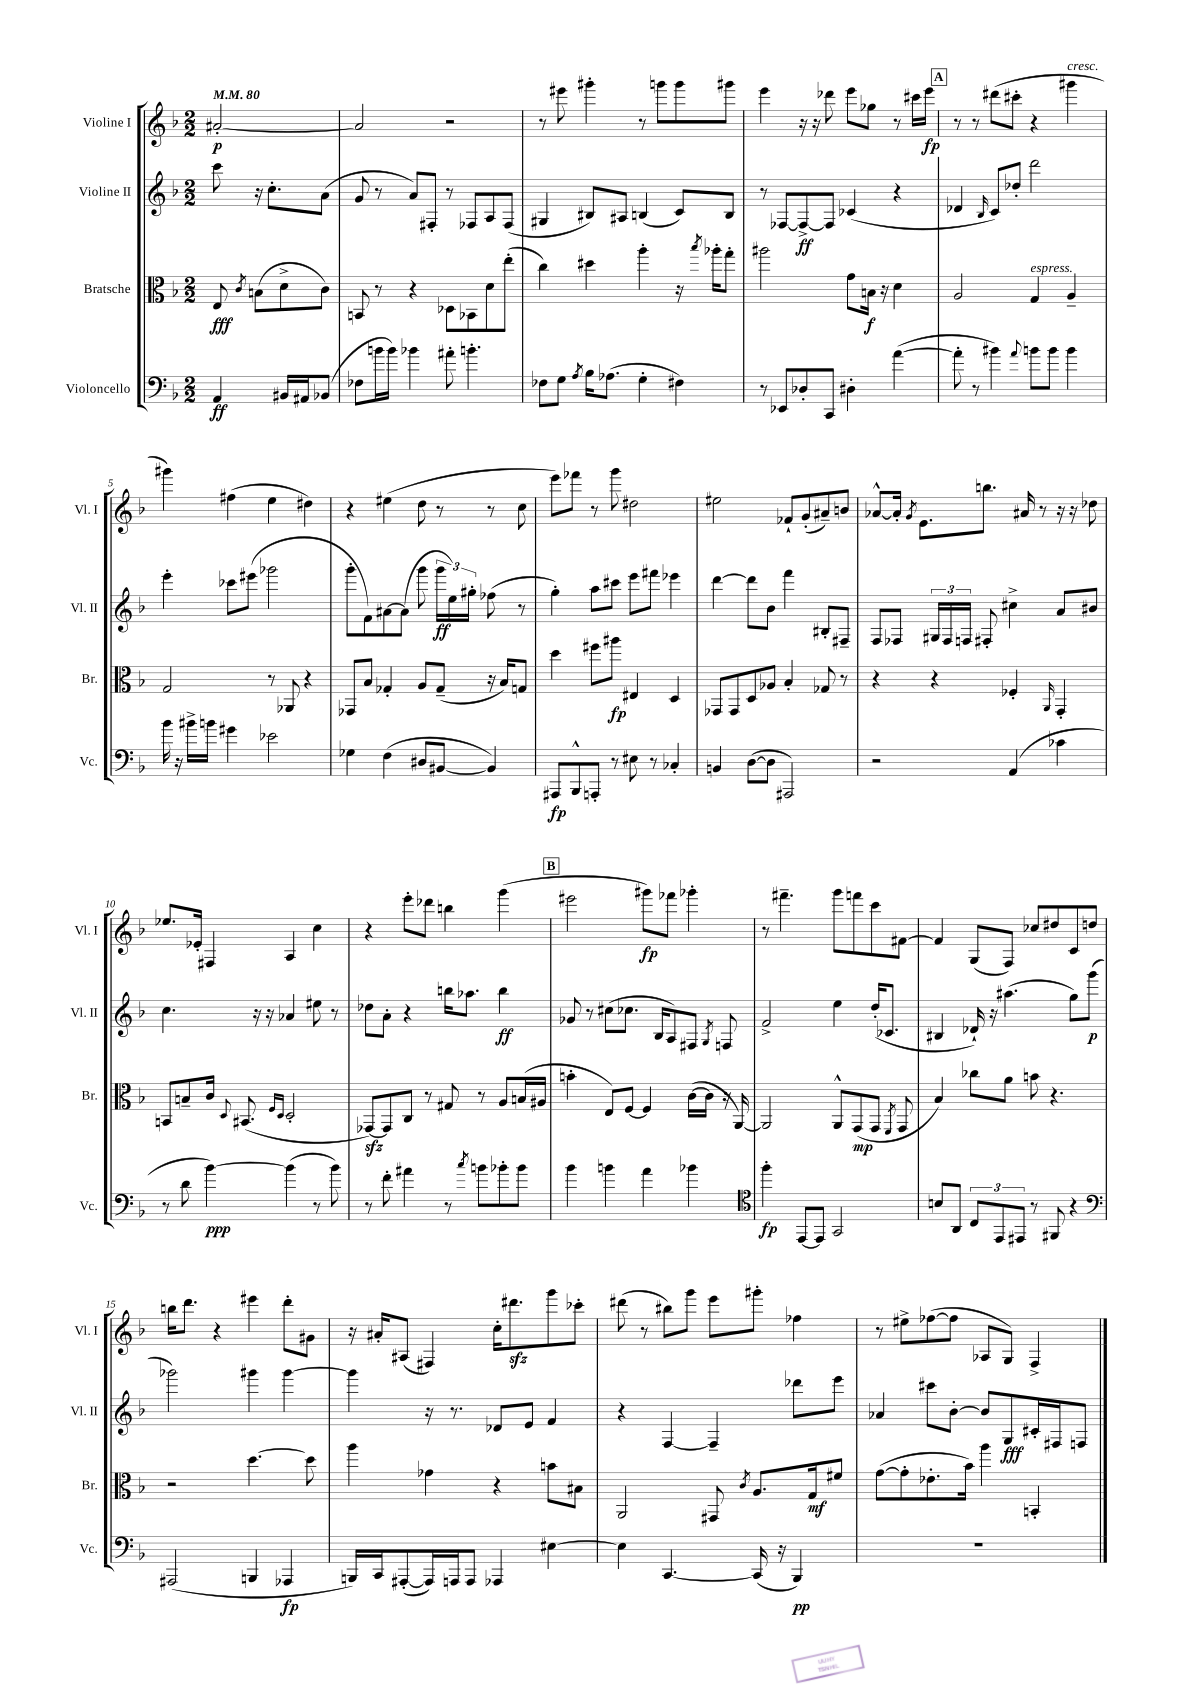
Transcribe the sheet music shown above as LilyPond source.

<<
\new StaffGroup <<
\new Staff = "s0" \with { instrumentName = "Violine I" shortInstrumentName = "Vl. I" } {
    \clef treble \key f \major \numericTimeSignature \time 2/2 \partial 2 \tempo 4 = 80
    \autoBeamOff ais'2~-.\p |
    ais'2 r2 |
    r8 eis'''8 gis'''4-. r8 g'''8[ g'''8 gis'''8] |
    e'''4 r16 r16 des'''8 e'''8[ ges''8] r8 cis'''16[ e'''16]\fp |
    \mark \markup { \box "A" } r8 r8 dis'''8[( cis'''8]-. r4 gis'''4^\markup { \italic "cresc." } |
    gis'''4) fis''4( e''4 dis''4) |
    r4 eis''4( d''8 r8 r8 c''8 |
    e'''8[) fes'''8] r8 g'''8 dis''2 |
    eis''2 fes'8[-! g'8-.( ais'8--) b'8] |
    aes'8[~-^ aes'16]-. \acciaccatura { g'8 } e'8.[ b''8.] ais'16 r8 r16 r16 des''8 |
    ees''8.[ ees'16]-. fis4 a4 c''4 |
    r4 e'''8[-. des'''8] b''4 g'''4( |
    \mark \markup { \box "B" } eis'''2 gis'''8[\fp) fes'''8] ges'''4-. |
    r8 fis'''4.-- g'''8[ f'''8 c'''8 fis'8]~ |
    fis'4 g8[( f8]) ces''8[ dis''8 c'8 d''8] |
    b''16[ d'''8.] r4 eis'''4 d'''8[-. gis'8] |
    r16 ais'16[-. ais8]( fis4) c''16[-. dis'''8.\sfz g'''8 ces'''8]-. |
    dis'''8( r8 bis''8[) g'''8] e'''8[ gis'''8]-. fes''4 |
    r8 eis''8[-> fes''8~( fes''8] aes8[ g8]) f4-> \bar "|." |
}
\new Staff = "s1" \with { instrumentName = "Violine II" shortInstrumentName = "Vl. II" } {
    \clef treble \key f \major \numericTimeSignature \time 2/2 \partial 2
    \autoBeamOff c'''8 r16 c''8.[-. a'8]( |
    g'8 r8 a'8[) fis8]-. r8 fes8[ a8 fes8]( |
    gis4 bis8[) ais8] b4( c'8[) b8] |
    r8 fes8[~ fes8~->\ff fes8] ces'4( r4 |
    \mark \markup { \box "A" } des'4 \grace { bes16 } c'8[) des''8]-. d'''2 |
    e'''4-. ces'''8[ eis'''8]( ges'''2 |
    g'''8[-. f'8) ais'8~ ais'8]( g'''8 \tuplet 3/2 { g'''16[\ff e''16) gis''16]-. } fes''8( r8 |
    g''4-.) a''8[ cis'''8] e'''8[ fis'''8] ees'''4 |
    d'''4~ d'''8[ bes'8] f'''4 bis8[-. fis8]-- |
    f8[ fes8] \tuplet 3/2 { gis16[ fes16 f16] } fis8-. cis''4-> a'8[ bis'8] |
    c''4. r16 r16 aes'4 eis''8 r8 |
    des''8[ a'8]-. r4 b''16[ aes''8.] b''4\ff |
    \mark \markup { \box "B" } ges'8 r8 cis''8[( ces''8.] bes16[ a8) fis8] \acciaccatura { g8 } f8 |
    f'2-> e''4 d''16[-.( ces'8.] |
    bis4 des'16-!) r16 ais''4.( g''8[) g'''8]\p( |
    ges'''2) gis'''4 gis'''4~ |
    gis'''4 r16 r8. des'8[ e'8] f'4 |
    r4 f4~ f4-- des'''8[ e'''8] |
    aes'4 cis'''8[ bes'8]~-. bes'8[ g8\fff cis'16-. fis16 f8] \bar "|." |
}
\new Staff = "s2" \with { instrumentName = "Bratsche" shortInstrumentName = "Br." } {
    \clef alto \key f \major \numericTimeSignature \time 2/2 \partial 2
    \autoBeamOff e8\fff \acciaccatura { c'8 } b8[( d'8-> c'8]) |
    b,8 r8 r4 des8[ bes,8 d'8 e''8]-.( |
    c''4) dis''4 a''4-. r16 \acciaccatura { bes''8 } aes''16[-. g''8]-. |
    ais''2 g'8[ b16]\f r16 d'4 |
    \mark \markup { \box "A" } a2 g4^\markup { \italic "espress." } a4-- |
    g2 r8 aes,8 r4 |
    ges,8[ bes8] ges4-. a8[ ges8]--( r16 bes16[) g8] |
    d''4 fis''8[ ais''8]\fp eis4 d4 |
    ges,8[ ges,8 d8 aes8] bes4-. ges8 r8 |
    r4 r4 fes4-. \grace { a,16 } g,4-. |
    b,8[ b8-- c'16] \appoggiatura { d8 } bis,8.( \grace { f16[ d16] } d2-. |
    ges,8[~\sfz) ges,8 c8] r8 gis8 r8 a8[ b16( ais16] |
    \mark \markup { \box "B" } b'4-. e8[) f8]~ f4 c'16[~( c'16] r16 a,16~) |
    a,2 a,8[-^ g,8\mp( g,8] \acciaccatura { f,8 } g,8 |
    bes4) ces''8[ a'8] b'8 r4. |
    r2 d''4.~ d''8 |
    a''4 ges'4 r4 b'8[ bis8] |
    a,2 gis,8 \acciaccatura { c'8 } a8.[ g16\mf fis'8] |
    g'8[~( g'8-. ees'8.-. bes'16]) a''4 b,4-. \bar "|." |
}
\new Staff = "s3" \with { instrumentName = "Violoncello" shortInstrumentName = "Vc." } {
    \clef bass \key f \major \numericTimeSignature \time 2/2 \partial 2
    \autoBeamOff a,4\ff bis,16[ ais,16 bes,8]( |
    fes8[ b'16 b'16]) bes'4 ais'8-. b'4.-. |
    fes8[ g8] \acciaccatura { a8 } bes16[ aes8.]( g4-. fis4) |
    r8 ees,8[ des8-. c,8] dis4-. a'4~( |
    \mark \markup { \box "A" } a'8-. r8 bis'4) \appoggiatura { a'8 } b'8[ b'8] b'4 |
    bes'16 r16 bis'16[-> b'16] gis'4 ees'2 |
    ges4 f4( dis8[ bis,8]~ bis,4) |
    ais,,8[\fp bes,,8-^ a,,8]-. r8 eis8 r8 ces4-. |
    b,4 d8[~( d8] ais,,2) |
    r2 a,4( ces'4 |
    r8 d'8 bes'4~\ppp) bes'4( r8 bes'8) |
    r8 f'8-. ais'4 r8 \acciaccatura { c''8 } b'8[ bes'8-. bes'8] |
    \mark \markup { \box "B" } bes'4 b'4 a'4 bes'4 |
    \clef tenor f''4-.\fp e,8[~ e,8] g,2 |
    b8[ a,8] \tuplet 3/2 { c8[ e,8 eis,8] } r8 fis,8 r4 |
    \clef bass ais,,2( b,,4 aes,,4\fp |
    b,,16[) c,16 ais,,8~-.( ais,,16) a,,16 a,,8] aes,,4 eis4~ |
    eis4 c,4.~ c,16( r16 bes,,4\pp) |
    R1 \bar "|." |
}
>>
>>
